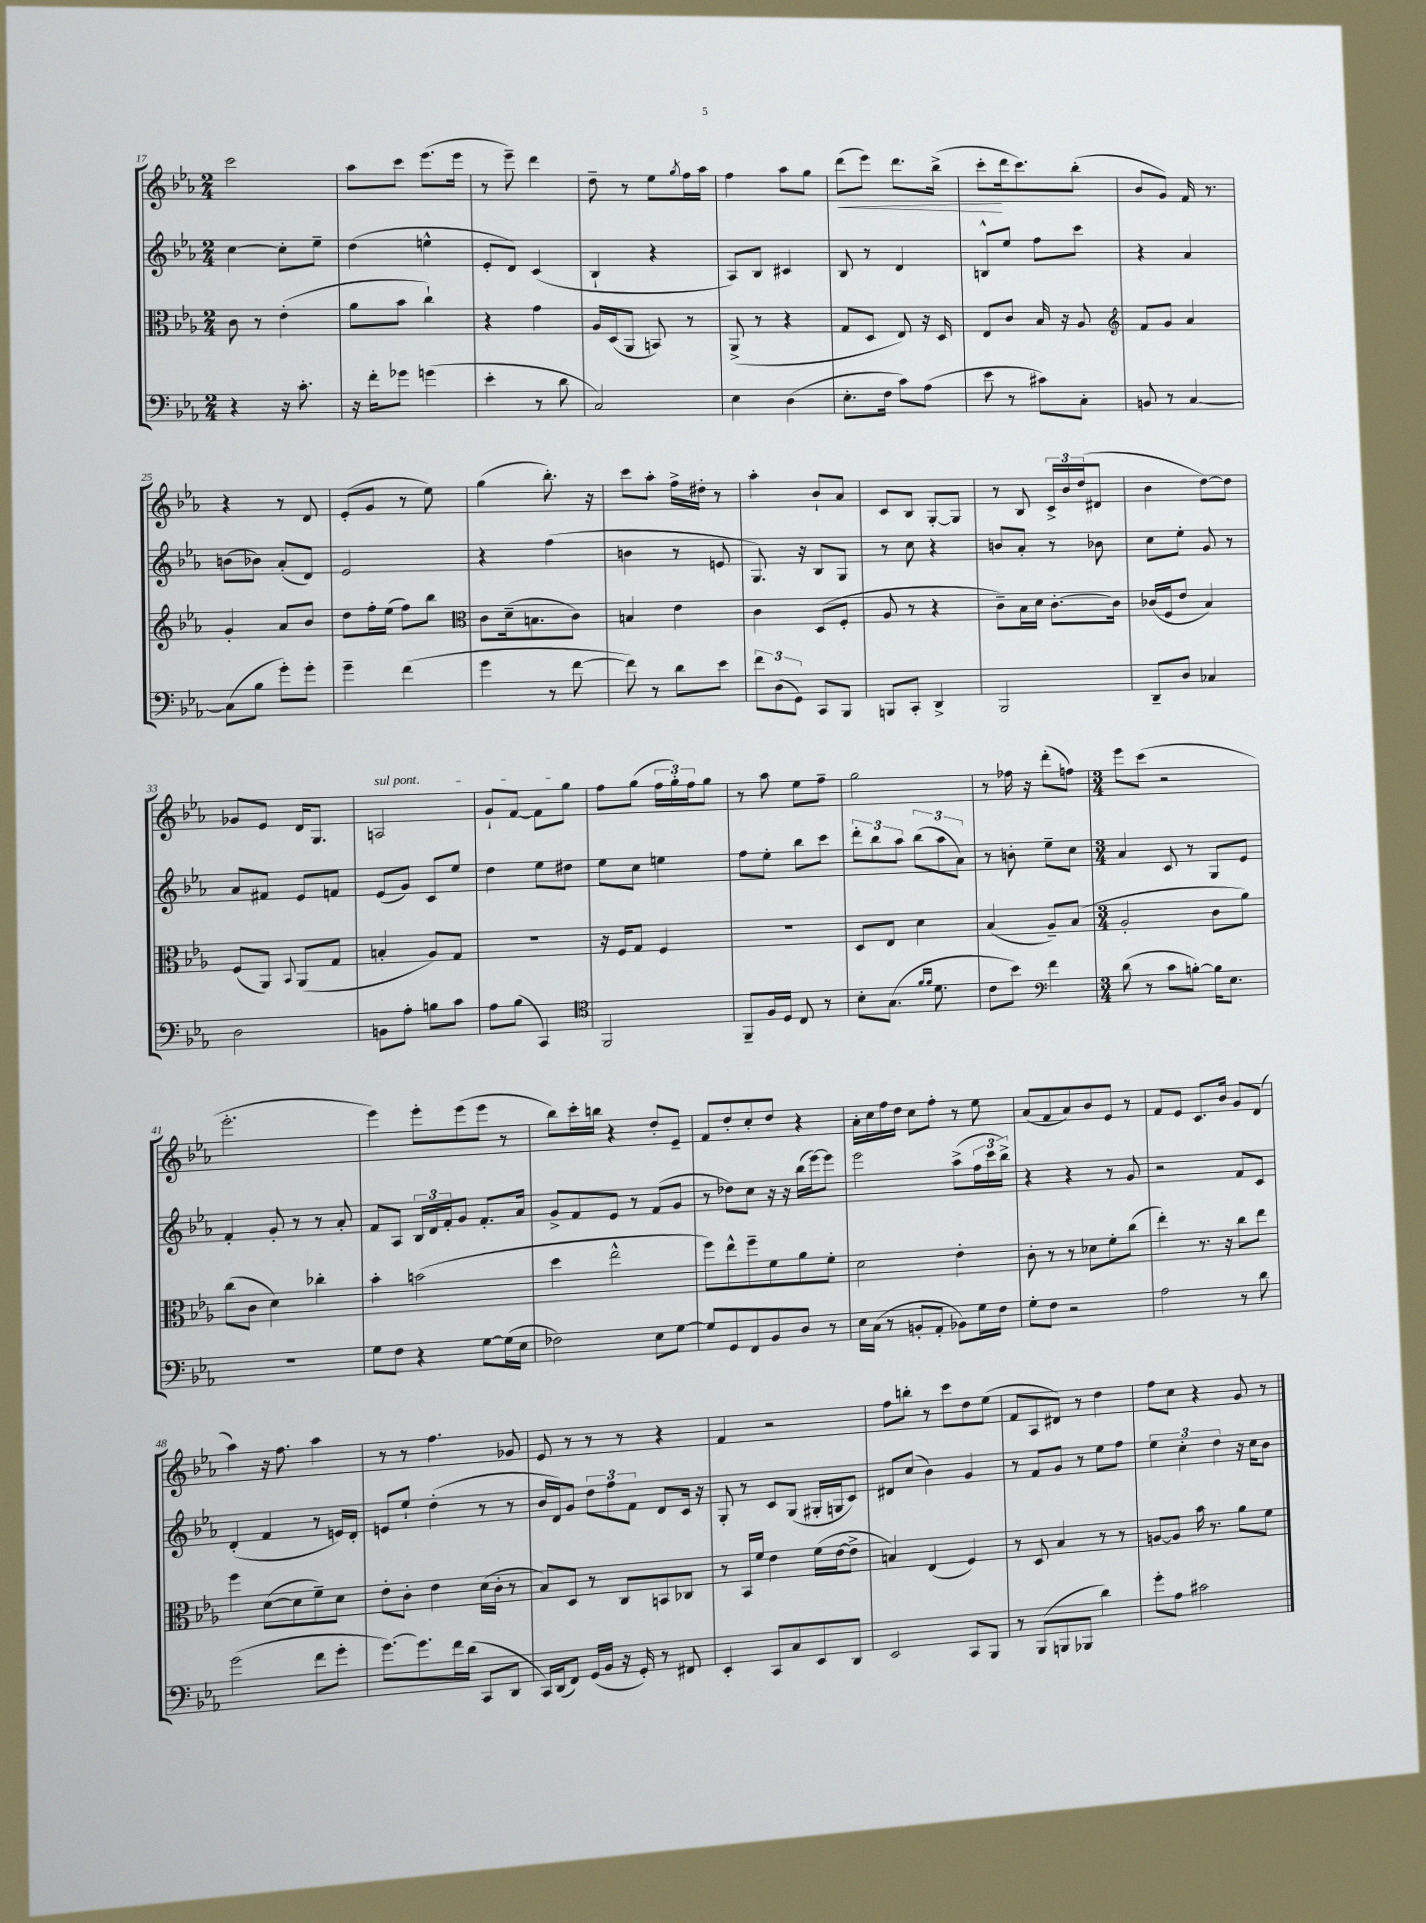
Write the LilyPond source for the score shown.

<<
\new StaffGroup <<
\new Staff = "s0" {
    \clef treble \key ees \major \numericTimeSignature \time 2/4
    c'''2 |
    aes''8 c'''8 ees'''8.( ees'''16 |
    r8 ees'''8--) d'''4 |
    d''8-- r8 ees''8 \acciaccatura { g''8 } f''16 aes''16 |
    f''4 aes''8 g''8 |
    d'''8\<( ees'''8) d'''8. bes''16->( |
    c'''8-.\! d'''16 c'''8.) bes''8-.( |
    bes'8 g'8) f'16 r8. |
    r4 r8 d'8 |
    ees'8-.( g'8 r8 ees''8) |
    g''4( bes''8.-.) r16 |
    c'''8 aes''8-. f''16-> dis''16-. r8 |
    aes''4-. bes'8-! aes'8 |
    c'8 bes8 g8~-. g8 |
    r8 bes8 \tuplet 3/2 { c'16-> bes'16 d''16( } dis'8 |
    bes'4 d''8~) d''8 |
    ges'8 ees'8 d'16 g8. |
    \once \override TextSpanner.bound-details.left.text = \markup { \italic "sul pont." } a2\startTextSpan |
    g'8-! f'8~ f'8 g''8\stopTextSpan |
    f''8 g''8( \tuplet 3/2 { f''16 g''16-.) f''16 } g''8 |
    r8 aes''8 ees''8 f''8-- |
    g''2 |
    r8 fes''16 r16 d'''8-.( f''8) |
    \numericTimeSignature \time 3/4 ees'''8 c'''8( r2 |
    ees'''2.-. |
    ees'''4) ees'''8-. ees'''8( ees'''8 r8 |
    bes''8) c'''16-. b''16 r4 d''8-. ees'8-- |
    f'8 d''8-. c''8-. d''8 r4 |
    aes'16-. c''16 f''16 d''16 c''8 f''8-. r8 ees''8 |
    aes'8( f'8 aes'8) bes'8 ees'8 r8 |
    f'8 ees'8 c'8. bes'16 g'8 d'8( |
    aes''4) r16 f''8. aes''4 |
    r8 r8 f''4. ges'8 |
    ees'8 r8 r8 r8 r4 |
    f'4 r2 |
    f''8 b''8-. r8 c'''8 d''8 ees''8( |
    f'8 aes8 dis'8) r8 d''4 |
    f''8 c''8 r4 g'8 r8 \bar "|." |
}
\new Staff = "s1" {
    \clef treble \key ees \major \numericTimeSignature \time 2/4
    c''4~ c''8-. ees''8-- |
    d''4( e''4-^ |
    ees'8-. d'8) c'4( |
    bes4-! r4 |
    aes8) bes8 cis'4 |
    bes8 r8 d'4 |
    b8-^ ees''8 f''8 c'''8 |
    r4 aes'4 |
    b'8( bes'8) aes'8-.( d'8) |
    ees'2 |
    r4 f''4( |
    b'4 r8 e'8 |
    g8.) r16 bes8 g8 |
    r8 c''8 r4 |
    b'8 aes'8-. r8 bes'8 |
    c''8 ees''8-. g'8 r8 |
    aes'8 fis'8 ees'8 f'8 |
    ees'8( g'8) c'8 ees''8 |
    d''4 ees''8 dis''8 |
    ees''8 c''8 e''4 |
    f''8 ees''8-. bes''8 c'''8 |
    \tuplet 3/2 { d'''8-. bes''8 aes''8 } \tuplet 3/2 { bes''8( aes''8 aes'8) } |
    r8 b'8-. ees''8-- c''8 |
    \numericTimeSignature \time 3/4 aes'4 c'8 r8 g8 ees'8 |
    f'4-. g'8-. r8 r8 aes'8-. |
    f'8 aes8 \tuplet 3/2 { bes16 d'16 f'16-. } g'8 f'8.-. aes'16 |
    g'8-> f'8 ees'8 r8 f'8( g'8 |
    r8 des''8) c''8 r16 r16 bes''16( ees'''16~) ees'''8 |
    ees'''2 aes''8->( \tuplet 3/2 { f''16 c'''16 bes''16->) } |
    r4 r4 r8 g'8 |
    r2 f'8 c'8 |
    d'4-.( f'4 r8 e'16) d'16-. |
    e'8 ees''8-! d''4-.( r8 r8 |
    bes'16 d'16) g'8 \tuplet 3/2 { d''8 f''8 f'8 } d'8 c'16 r16 |
    g8-. r8 c'8 g8( gis16-. g16 c'8) |
    dis'8 c''8( bes'4) g'4 |
    r8 f'8 g'8 r8 ees''8 f''8 |
    \tuplet 3/2 { ees''4 c''4-. d''4 } r16 c''16 bes'8 \bar "|." |
}
\new Staff = "s2" {
    \clef alto \key ees \major \numericTimeSignature \time 2/4
    c'8 r8 ees'4-.( |
    aes'8 bes'8 c''4-!) |
    r4 g'4 |
    aes16 d16( aes,8 b,8) r8 |
    aes,8->( r8 r4 |
    g8 d8 ees8) r16 d16 |
    ees8 c'8 bes16 r16 aes8 |
    \clef treble f'8 g'8 aes'4 |
    g'4-. aes'8 bes'8 |
    d''8 f''16-. ees''16( f''8) bes''8 |
    \clef alto c'8 d'16--( b8. c'8) |
    b4 ees'4 |
    c'4 d8( f8-. |
    aes8 r8 r4 |
    c'8--) bes16 d'16 c'8.~-. c'16 |
    ces'16( f16 ees'8 bes4) |
    f8( aes,8) \appoggiatura { bes,8 } aes,8( g8 |
    b4-. aes8) g8 |
    R2 |
    r16 f16 g8 f4 |
    R2 |
    d8 ees8 d'4 |
    bes4( aes8--) bes8( |
    \numericTimeSignature \time 3/4 aes2-. c'8 aes'8) |
    c''8( c'8 d'4) ces''4-. |
    bes'4-. b'2( |
    d''4 ees''2-^ |
    f''8) ees''8-^ f''8-- f'8 aes'8 f'8-. |
    d'2 ees'4-. |
    c'8-. r8 r8 des'8 f'8-. c''8( |
    ees''4-.) r8. r16 c''8 ees''8 |
    f''4 d'8~( d'8 f'8--) d'8 |
    ees'8-. c'8-. ees'4 d'16( c'16-. r8 |
    bes8) d8 r8 c8 b,8 ces8 |
    r8 bes,16 f'16 ees'4 f'16( ees'16~ ees'8-> |
    b4) ees4( f4) |
    r8 d8 bes4 r8 r8 |
    a8~ a8 bes'16 r8. aes'8 f'8 \bar "|." |
}
\new Staff = "s3" {
    \clef bass \key ees \major \numericTimeSignature \time 2/4
    r4 r16 c'8.-. |
    r16 f'16-. ges'8 g'4( |
    ees'4-. r8 d'8 |
    c2) |
    ees4 d4( |
    ees8.-. f16 c'8) aes8( |
    ees'8 r8 cis'8) c8-. |
    b,8 r8 c4~ |
    c8( bes8 g'8-.) g'8-. |
    g'4-- f'4( |
    g'4 r8 f'8~ |
    f'8) r8 d'8 ees'8 |
    \tuplet 3/2 { f'8 d8( g,8) } c,8 bes,,8 |
    b,,8 c,8-. d,4-> |
    bes,,2 |
    d,8-- d8 ces4 |
    d2 |
    b,8 aes8-. b8 c'8 |
    aes8 bes8( c,4) |
    \clef tenor f,2 |
    f,8-- f16 d16 c8 r8 |
    bes8-. g8.( \grace { f'16 f'16 } d'8. |
    c'8 bes'8) \clef bass f'4 |
    \numericTimeSignature \time 3/4 d'8( r8 c'8 b8~-.) b16 ees8. |
    R2. |
    g8 f8 r4 g8~ g16( ees16 |
    fes2) ees8 g8~ |
    g8 g,8 f,8 bes,8 d8 r8 |
    ees16 c16( r8 b,8-. aes,8-. bes,8) g16 f16 |
    g8-. f8 r2 |
    aes2 r8 d'8 |
    g'2( f'8 g'8-. |
    g'8.~) g'8. f'16 d'16( c,8 d,8 |
    c,16) d,16( f,8) g,16( bes,16 r16 g,16-.) r8 fis,8 |
    ees,4-. c,8 c8 ees,8 d,8 |
    ees,2 c,8 bes,,8 |
    r8 bes,,8( b,,8 bes,,8 d'4) |
    g'8-. aes8 cis'2 \bar "|." |
}
>>
>>
\layout { \context { \Score currentBarNumber = #17 } }
